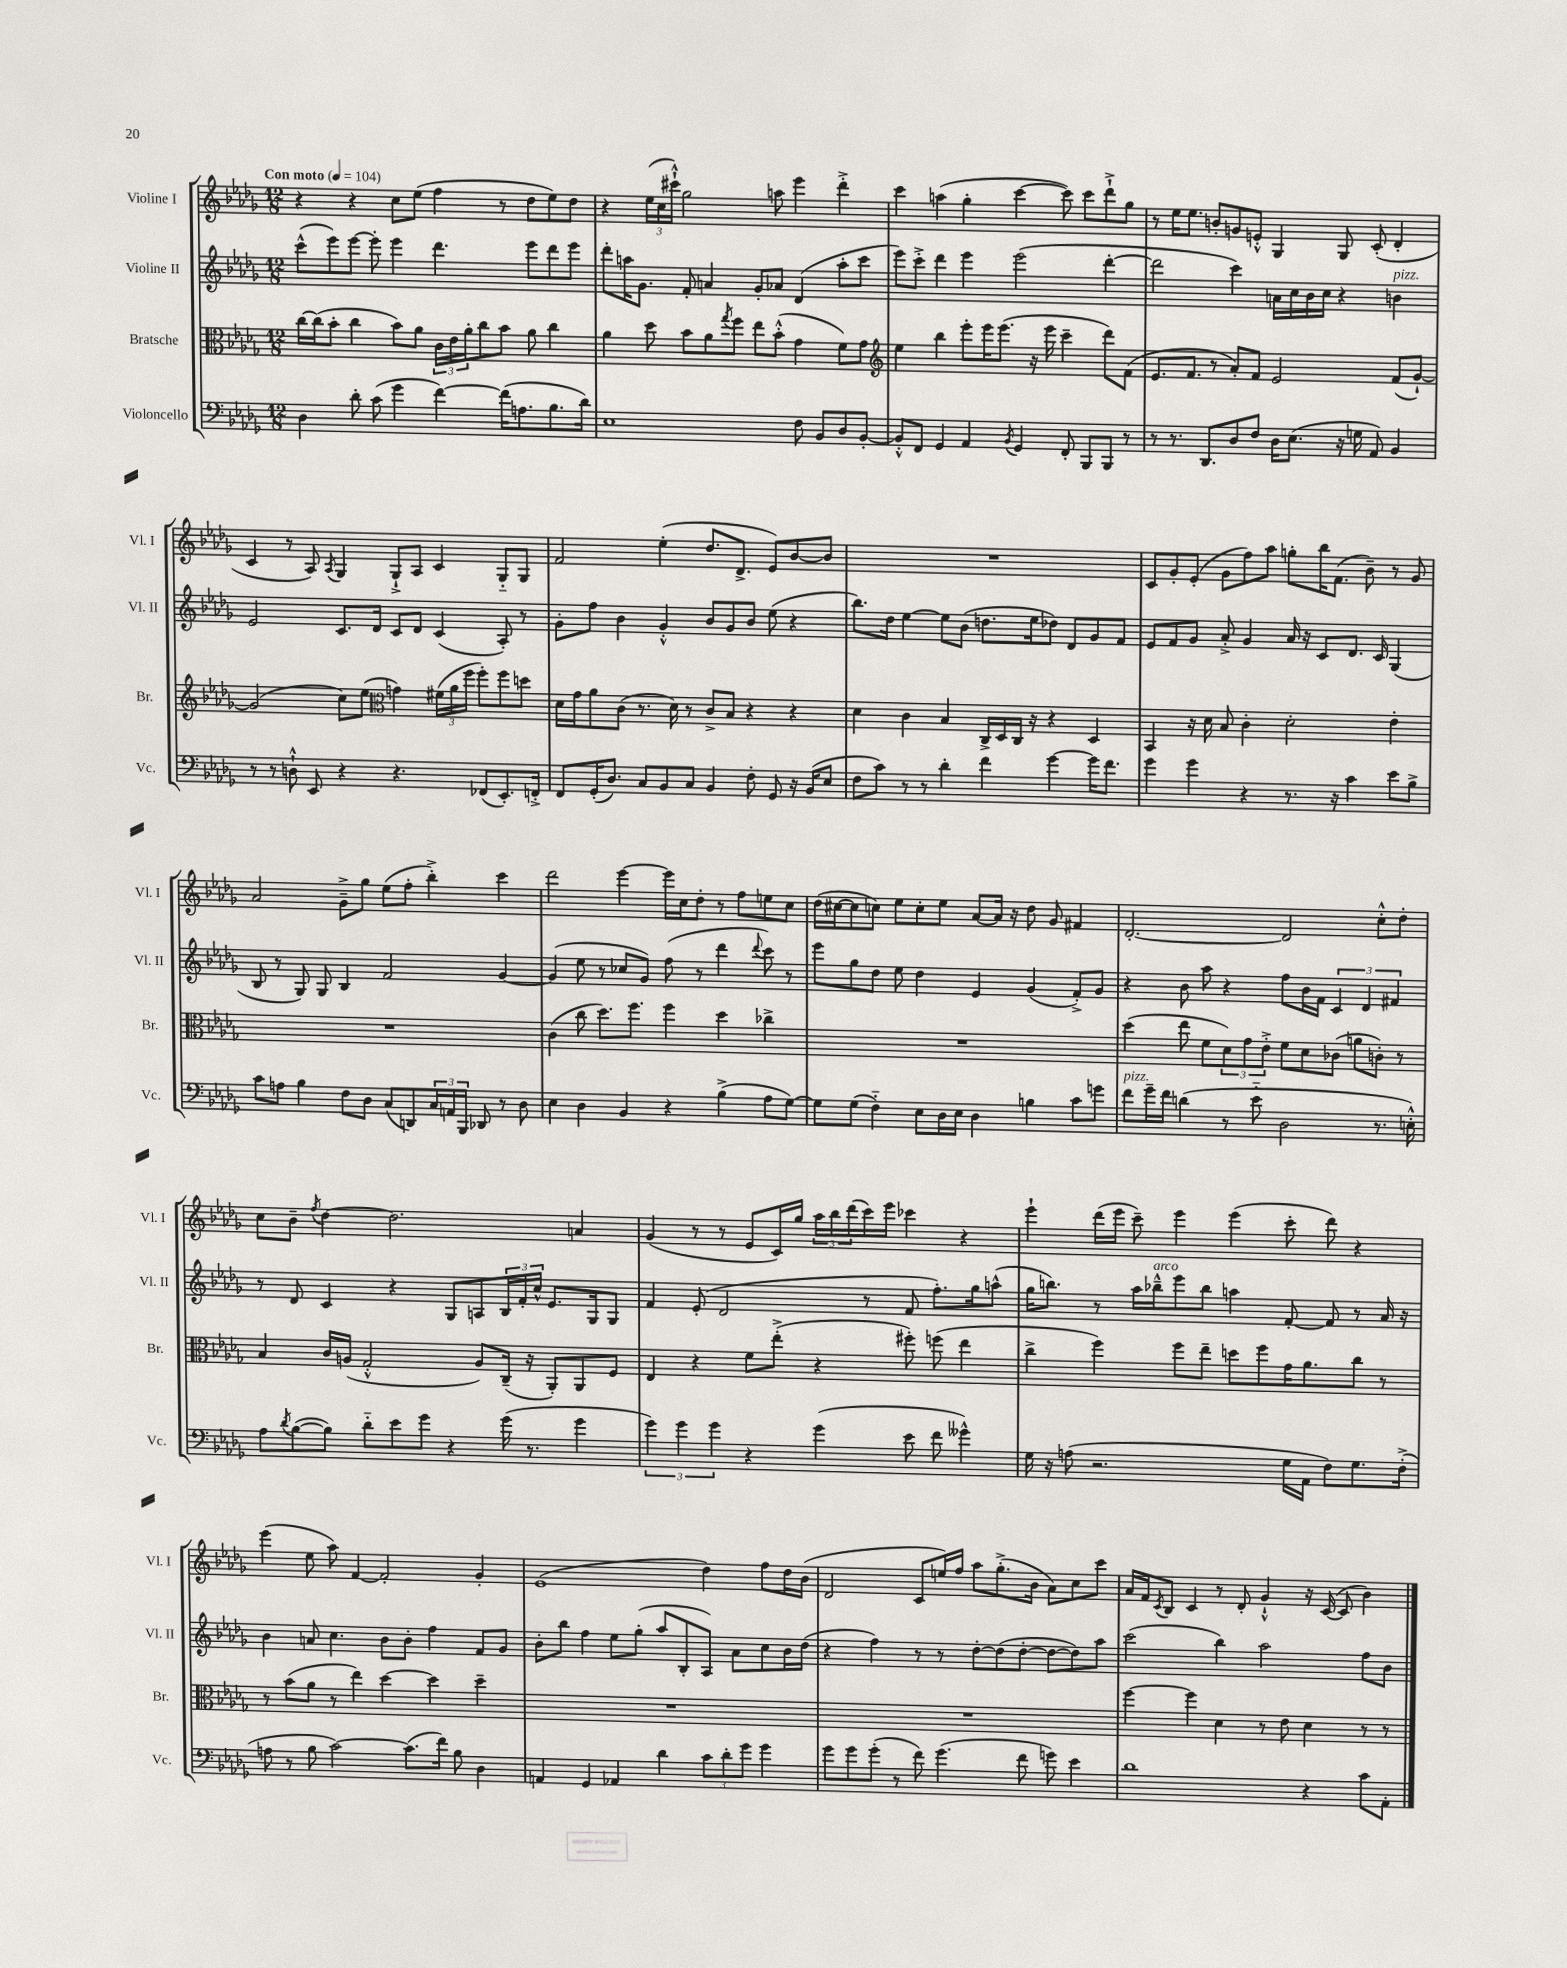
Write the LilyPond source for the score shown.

<<
\new StaffGroup <<
\new Staff = "s0" \with { instrumentName = "Violine I" shortInstrumentName = "Vl. I" } {
    \clef treble \key des \major \numericTimeSignature \time 12/8 \tempo "Con moto" 4 = 104
    r4 r4 c''8 ees''8( f''4 r8 des''8 ees''8) des''8 |
    r4 \tuplet 3/2 { ees''16( c''16 cis'''16-!-^) } ges''2 a''8 ees'''4 des'''4-.-> |
    c'''4 a''4( ges''4-. c'''4~ c'''8) c'''8 des'''8-!-> ges''8 |
    r8 ees''16 ees''8. b'8-. g'8 e'8-.-^ ges4 ges8 c'8-.( des'4-. |
    c'4 r8 aes8) \acciaccatura { aes8 } ges4 ges8-!-> aes8 c'4 ges8-_ ges8 |
    f'2 ees''4-.( des''8. des'8.-> ees'8) bes'8~ bes'8 |
    R1. |
    c'8 ges'8-. ees'8-.( ges'8 f''8) aes''8 g''8-. bes''16 f'8.( bes'8--) r8 ges'8 |
    aes'2 ges'8---> ges''8 ees''8( f''8-. bes''4-.->) c'''4 |
    des'''2 ees'''4~ ees'''16 c''16 des''8-. r8 f''8 e''8 c''8 |
    des''16( cis''16~ cis''8 c''8) ees''8 c''8-. ees''8 aes'8~ aes'16 r16 des''8 ges'8 fis'4 |
    des'2.~-. des'2 c''8-.-^ des''8-. |
    c''8 bes'8-- \acciaccatura { f''8 } des''4~ des''2. a'4 |
    ges'4( r8 r8 ees'8 c'16) ges''16 \tuplet 3/2 { aes''16 bes''16 des'''16( } c'''16) ees'''16 ces'''4 r4 |
    ees'''4-! des'''16( ees'''16 c'''8--) ees'''4 ees'''4( c'''8-. des'''8) r4 |
    ees'''4( ees''8 aes''8) f'4~ f'2-. ges'4-. |
    ees'1( des''4) f''8 des''16 bes'16( |
    des'2 c'8 e''16) f''16 aes''8 ges''8.-.->( bes'16 aes'8) c''8 c'''8 |
    aes'16 f'16 \acciaccatura { c'8 } bes8 c'4 r8 des'8-. ges'4-!-^ r16 c'16~( c'8 bes'4) \bar "|." |
}
\new Staff = "s1" \with { instrumentName = "Violine II" shortInstrumentName = "Vl. II" } {
    \clef treble \key des \major \numericTimeSignature \time 12/8
    c'''8-^( ees'''8) ees'''8~ ees'''8-. ees'''4 des'''4. ees'''8 des'''8 ees'''8 |
    des'''8-. a''16 ges'8. f'8-. a'4 ges'8-. aes'8 des'4( a''8-. c'''8 |
    ees'''8) c'''8-.-> des'''4 ees'''4 ees'''2( des'''4~-. |
    des'''2 c'''4) a'16 c''16 bes'16 c''16 r4 b'4^\markup { \italic "pizz." } |
    ees'2 c'8. des'16 c'8 des'8 c'4( aes8-.) r8 |
    ges'8-. f''8 bes'4 ges'4-.-^ bes'8 ges'8 bes'8 ees''8( r4 |
    bes''8.) des''16 ees''4~ ees''8 bes'8( d''8. ees''16 des''8) des'8 ges'8 f'8 |
    ees'8 f'8 ges'8 aes'8-.-> ges'4 aes'16 r16 c'8 des'8. c'16 ges4( |
    bes8 r8 ges8) ges8 bes4 f'2 ges'4~ |
    ges'4( ees''8 r8 ces''8 ges'8) f''8( r8 des'''4 \appoggiatura { des'''8 } c'''8) r8 |
    ees'''8 ges''8 des''8 ees''8 des''4 ees'4 ges'4( f'8-.->) ges'8 |
    r4 bes'8 aes''8 r4 f''8 bes'16 f'16 \tuplet 3/2 { c'4 des'4 fis'4 } |
    r8 des'8 c'4 r4 ges8 a8 \tuplet 3/2 { bes16 f'16-. c''16-^ } ees'8. ges16 ges8 |
    f'4 ees'8-.( des'2 r8 f'8 f''8.-.) ges''16 a''8-^( |
    ges''16 b''8.) r8 aes''16 bes''16---^^\markup { \italic "arco" } ees'''8 bes''8 a''4 f'8~-. f'8 r8 aes'16 r16 |
    bes'4 a'8 c''4. bes'8 bes'8-. f''4 f'8 ges'8 |
    bes'8-. bes''8 f''4 ees''8 ges''8-.( aes''8 bes8-. aes8) aes'8 c''8 bes'16 des''16( |
    r4 f''4) r8 r8 des''8~-. des''8( des''8~-. des''8~ des''8) aes''8 |
    c'''2( bes''4) aes''2 f''8 bes'8 \bar "|." |
}
\new Staff = "s2" \with { instrumentName = "Bratsche" shortInstrumentName = "Br." } {
    \clef alto \key des \major \numericTimeSignature \time 12/8
    c''16~ c''16( bes'8-. c''4 bes'8) aes'8 \tuplet 3/2 { c'16 ees'16 aes'16-. } c''8 bes'8 aes'8 c''4 |
    aes'4 des''8 bes'8 aes'8 \acciaccatura { ges''8 } f''8 ees''8 bes'8-.-^( ges'4 f'8) ges'8 |
    \clef treble ees''4 bes''4 ees'''8-. ees'''16 ees'''8.( r16 ees'''16 c'''4-- des'''8) f'8( |
    ees'8. f'8. r8 aes'8-.) f'8 ees'2 f'8( ges'8~-!) |
    ges'2( c''8) ees''8( \clef alto g'4) \tuplet 3/2 { fis'16( aes'16 f''16 } f''8-.) f''8 d''8 |
    des'16 ges'16 aes'8 c'8( r8. des'16) r8 c'8-> bes8 r4 r4 |
    des'4 c'4 bes4 c16-> des16 c16 r16 r4 des4 |
    bes,4 r16 des'16 bes8 c'4-. des'2-. ees'4-. |
    R1. |
    c'4( c''8 des''8.) f''8. f''4 des''4 ces''4-> |
    R1. |
    des''4( ees''8 f'8 \tuplet 3/2 { des'8) ges'8 ees'8-.-> } f'8 des'8 ces'8( a'8 c'8-.) r8 |
    bes4 c'16 a16( ges2-.-^ a8) c16--( r16 aes,8-.) aes,8 f8 |
    ees4 r4 f'8 ees''8-.->( r4 fis''8-.) f''8( ees''4 |
    c''4-> f''4) f''8 ees''8-- d''8 f''8 ges'16 aes'8. c''8 r8 |
    r8 bes'8( aes'8 r8 ees''4) des''4~ des''4 des''4-- |
    R1. |
    R1. |
    f''4~ f''4 des'4 r8 ees'8 des'4 r8 r8 \bar "|." |
}
\new Staff = "s3" \with { instrumentName = "Violoncello" shortInstrumentName = "Vc." } {
    \clef bass \key des \major \numericTimeSignature \time 12/8
    des4 des'8-. c'8( ges'4 f'4~) f'16( a8. bes8. des'16) |
    ees1 f8 bes,8 des8 bes,8~-. |
    bes,8-.-^ f,8 ges,4 aes,4 \acciaccatura { bes,8 } ges,4 f,8-. bes,,8 bes,,8 r8 |
    r8 r8. des,8. des8 f8 des16 ees8.( r16 g16 aes,8) bes,4 |
    r8 r8 d8-!-^ ees,8 r4 r4. fes,8( ees,8.-.) f,16-.-> |
    f,8 ges,16-.( des8.) c8 bes,8 c8 bes,4 f8-. ges,8 r16 bes,16( ees8 |
    f8 c'8) r8 r8 des'4-. f'4 ges'4~ ges'16 f'8. |
    ges'4 ges'4 r4 r8. r16 c'4 ees'8 bes8-> |
    c'8 a8 bes4 f8 des8 c8( d,8) \tuplet 3/2 { c16 a,16 bes,,16 } des,8 r8 des8 |
    ees4 des4 bes,4 r4 bes4->( aes8 ges8~) |
    ges8 ges8( f4-_) ees8 des16 ees16 des4 b4 c'8 g'8 |
    f'8^\markup { \italic "pizz." } ges'16-- f'16 d'4( r8 ees'8-_ des2 r8. e16-.-^) |
    aes8 \acciaccatura { des'8 } bes8~( bes8) des'8-_ ees'8 ges'8 r4 ges'16( r8. ges'4 |
    \tuplet 3/2 { ges'4) ges'4 ges'4 } r4 ges'4( ees'8 f'8 geses'4-^) |
    ges16 r16 a8( r2. ges16 aes,16 f8) ges8. f16-.->( |
    a8 r8 bes8 c'2~) c'8.( f'16) bes8 des4 |
    a,4 ges,4 aes,4 des'4 \tuplet 3/2 { c'8 des'8-. ges'8 } ges'4 |
    ges'8 ges'8 ges'8-.( r8 f'8) ges'4.( f'8 g'8) ees'4 |
    des'1 r4 c'8 aes,8-. \bar "|." |
}
>>
>>
\layout { \context { \Score \remove "Bar_number_engraver" } }
